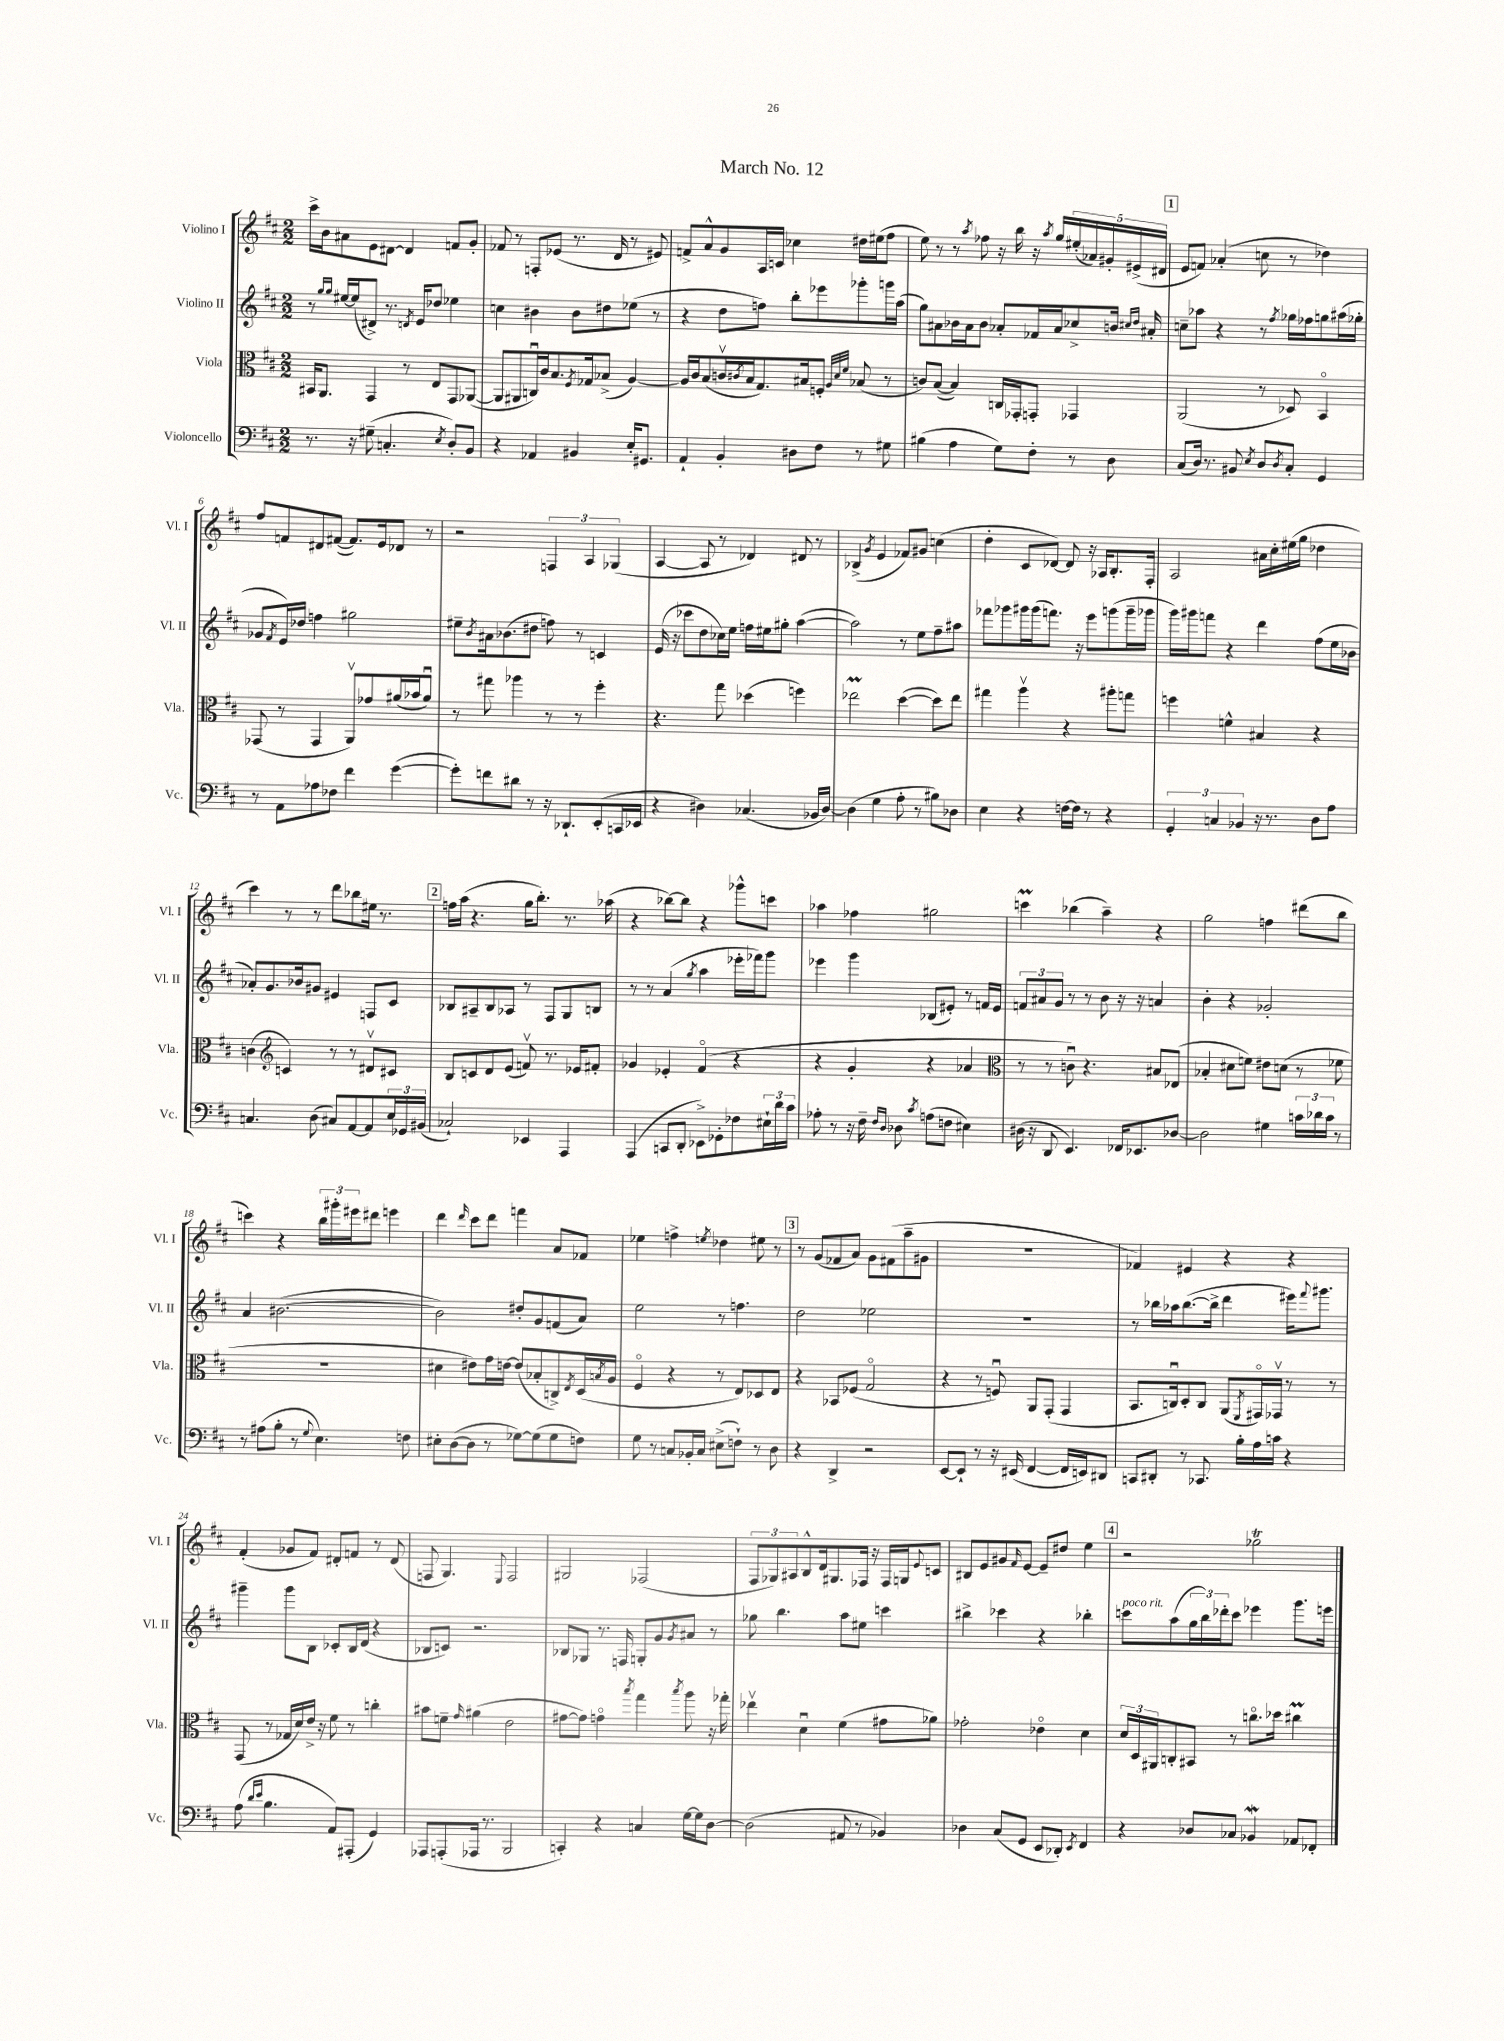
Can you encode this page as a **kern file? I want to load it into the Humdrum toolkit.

**kern	**kern	**kern	**kern
*staff4	*staff3	*staff2	*staff1
*clefF4	*clefC3	*clefG2	*clefG2
*k[f#c#]	*k[f#c#]	*k[f#c#]	*k[f#c#]
*M2/2	*M2/2	*M2/2	*M2/2
8.r	16BB#	8r	16ccc#^
.	8.AA	.	16b
.	.	16qqgg	.
.	.	16qqgg	.
.	.	[16ee#	8a#
16r	.	(16ee#]	.
(8G#~	4GG	8d#^)	8e
4.C'	.	8.r	[8d#
.	8r	.	4d#]
.	.	8qd	.
.	.	16e	.
.	8E	8dd-	.
8qE	.	.	.
8D')	8GG	4ee-	8f
8BB	([8AA-	.	8g'
=	=	=	=
4r	8AA-]	4cc	8f-
.	8AA#	.	8r
4AA-	16Cu)	4b#	8F'
.	16c#	.	.
.	8.B	.	(8e-
4BB#	.	8b#	8.r
.	8qF#	.	.
.	16G-	.	.
.	(8B-^	8dd#	.
.	.	.	16d
16E'	[4A)	(8ee-	8r
8.GG#	.	.	.
.	.	8r	8e#)
=	=	=	=
4AA`	16A]	4r	8f^
.	16c#	.	.
.	(8B	.	8a^^
4BB'	16cv	8dd	8g
.	8qc#	.	.
.	16B	.	.
.	8.G)	8ff)	16A
.	.	.	16c
8D#	.	8bb'	4cc-
.	16B#	.	.
8F#	8F'	8eee-	.
.	32qqA	.	.
.	32qqd	.	.
.	32qqf#	.	.
8r	(8B-	8ggg-'	16dd#
.	.	.	(16ee#
8G#	8r	16ggg	8ff#
.	.	(16aa	.
=	=	=	=
(4B#	8c)	8gg)	8ee)
.	([8B	8a#	8r
4A	4B])	16b-	8r
.	.	16a#	.
.	.	.	8qaa
.	.	8b-	8ff-
8G)	16C	8a-'	16r
.	16GG-'	.	16bb
8F#'	8GG'	16f-	16r
.	.	.	8qaa
.	.	16a-	16gg
8r	4GG-	8cc-^	(20ee#'
.	.	.	20a-)
.	.	.	20g#'
8D	.	16b	.
.	.	.	(20e#^
.	.	16qqcc#	.
.	.	16qqdd	.
.	.	16a#'	.
.	.	.	20d#
=	=	=	=
(8C#	(2AA	8cc~	8e
16D)	.	8aa-	8f)
8.r	.	.	.
.	.	4r	(4a-'
8BB#	.	.	.
8qE	.	.	.
8D	8r	8r	8cc
8qD	.	8qff#	.
8C#'	8D-)	16gg-	8r
.	.	16ff-	.
4GG	4BBo	8gg	4dd-)
.	.	(16aa#	.
.	.	16gg-'	.
=	=	=	=
8r	(8GG-	8g-	8ff#
.	.	8qf#	.
8AA	8r	16e)	8f
.	.	16dd-	.
8A-	4GG-	4ff	8d#
8F-	.	.	([8f#
4f#	8AAv)	2gg#	8.f#])
.	8g-	.	.
.	.	.	16e
([4g	(16a#	.	8d-
.	16b-	.	.
.	8a#u)	.	8r
=	=	=	=
8g'])	8r	8ee#~	2r
.	.	8qb	.
8f	8gg#	16a#	.
.	.	(8.b-	.
8d#	4aa-	.	.
8r	.	8dd#	.
16r	8r	8ff)	6F
8.DD-`	.	.	.
.	8r	8r	.
.	.	.	6A
(8EE'	4ff#'	4c	.
.	.	.	(6G-
16CC	.	.	.
16EE-	.	.	.
=	=	=	=
4r	4.r	(16e	[4A
.	.	16r	.
.	.	8ccc-	.
4D#)	.	8dd	8A]
.	8gg	16cc-)	8r
.	.	16ee	.
(4.C-	(4dd-	16ff	4d-)
.	.	16ee#	.
.	.	8gg#'	.
.	4ff)	([4aa	8d#
16BB-	.	.	8r
[16D#)	.	.	.
=	=	=	=
(4D#]	2ee-	2aa])	(4B-^
.	.	.	8qg
4G	.	.	4e
8A'	([4dd	8r	8f-)
8r	.	8ee	8g#
8B#)	8dd])	8ff#~	(4cc
8D-	8ee-	8aa#	.
=	=	=	=
4E	4gg#	8fff-	4dd'
.	.	8ggg-	.
4r	4aav	16ggg#	8c#
.	.	(16ggg#	.
.	.	8.fff)	[8d-)
[16F	4r	.	8d-]
16F]	.	16r	.
8r	.	8eee	16r
.	.	.	16A-
4r	8aa#'	(8ggg	8.B'
.	8gg	16ggg~	.
.	.	16ggg-	16F#'
=	=	=	=
6GG'	4ff	16ggg)	2A
.	.	16ggg#	.
.	.	8fff	.
6C	.	.	.
.	4f^^	4r	.
6BB-	.	.	.
16r	4B#	4ddd	16a#
8.r	.	.	16cc#'
.	.	.	(16ee#
.	.	.	16gg
8D	4r	(8ff#	4dd-
8A	.	16ee	.
.	.	16b-	.
=	=	=	=
4.C	(4c	8a-')	4ccc#)
.	.	8.g	.
*	*clefG2	*	*
.	4c)	.	8r
.	.	16b-	.
(8D	.	8g#	8r
8C#)	8r	4e#	8ddd
[8AA	8r	.	8bb-
8AA]	8d#v	8F	16ee#
.	.	.	8.r
24E	8c#	8c#	.
24GG-	.	.	.
(24BB#	.	.	.
=	=	=	=
2C-`)	8B	8B-	16ff
.	.	.	(16aa
.	8c	8A#~	4.r
.	8d	8B-	.
.	(8e	8A-	.
4EE-	8fv)	8r	16gg
.	.	.	8.bb')
.	8.r	8F#	.
4AAA	.	8G	8.r
.	16e-	.	.
.	8f#'	8B	.
.	.	.	(16aa-
=	=	=	=
(4AAA	4g-	8r	4r
.	.	8r	.
8CC	4e-'	(4a	[8bb-)
8DD'	.	.	8bb-]
.	.	8qgg	.
8EE-^)	(4f#o	4aa	4r
8GG-'	.	.	.
8F-	4r	16eee-'	8ggg-^^
.	.	16fff-)	.
24E#`	.	8ggg	8ccc
24d	.	.	.
24c#	.	.	.
=	=	=	=
8A-'	4r	4eee-	4aa-
8r	.	.	.
16r	4g'	4ggg	4ff-
16F#~	.	.	.
16qqF#	.	.	.
16qqD	.	.	.
8D-	.	.	.
8qc#	.	.	.
(8A	4r	(8B-	2gg#
8F	.	8e#')	.
4E#)	4a-	8r	.
.	.	16f	.
.	.	16e#	.
=	=	=	=
*	*clefC3	*	*
(16D#	8r	12f	4ccc
16r	.	.	.
.	.	12a#	.
8DD	8r	.	.
.	.	12g	.
4.EE)	8cu)	8r	(4bb-
.	4.r	8r	.
.	.	8b	4aa~)
16FF-	.	16r	.
8.EE-	.	16r	.
.	8B#	4a	4r
[8D-	(8E-	.	.
=	=	=	=
2D-]	4B-'	4b'	2gg
.	8d#	4r	.
.	8f)	.	.
4G#	8e#	2g-'	4ff
.	(8d	.	.
24c	8r	.	(8ddd#
24d-	.	.	.
24c	.	.	.
8r	8f-	.	8bb
=	=	=	=
8r	1r	4a	4ccc)
(8A#	.	.	.
8B'	.	([2.b#	4r
8r	.	.	.
8qqG	.	.	.
4.E)	.	.	24bb
.	.	.	24ggg#'
.	.	.	24eee#
.	.	.	8ddd#
.	.	.	4eee
8F	.	.	.
=	=	=	=
8E#'	4d#	2b#])	4ddd
([8D	.	.	.
.	.	.	16qqddd
8D]	8e#)	.	8ccc#
8r	16g	.	8ddd
.	[16e	.	.
[8G-)	(8e]	8dd#'	4fff
(8G-]	8B-'	8g	.
8G-	8C^)	(8f	8a
.	8qE	.	.
8F)	(16D	8a)	8f-
.	8qB	.	.
.	16A	.	.
=	=	=	=
8G	4F#o	2ee	4ee-
8r	.	.	.
8C	4r	.	4ff^
16BB-'	.	.	.
16C	.	.	.
.	.	.	8qee
(8E#^	8r	8r	4dd-
8F`)	8E)	4.ff	.
8r	8D-	.	8ee#
8D	8E	.	8r
=	=	=	=
4r	4r	2dd	8r
.	.	.	(8g
4DD^	8BB-	.	8f-
.	(8F-	.	8a)
2r	2Go	2ee-	8g
.	.	.	(8f#
.	.	.	8aa~
.	.	.	8g#
=	=	=	=
[8EE	4r	1r	1r
8EE`]	.	.	.
8r	8r	.	.
16r	8Fu)	.	.
(16EE#	.	.	.
[4FF#	8AA	.	.
.	(8GG'	.	.
16FF#]	4GG	.	.
16EE)	.	.	.
8DD#	.	.	.
=	=	=	=
8CC	8.BB	8r	4f-)
8DD#'	.	16bb-	.
.	16Cu)	16aa-	.
8r	8D'	([8.bb-	4e#
8.CC-	8C	.	.
.	.	16bb-^]	.
.	(8AA	4ddd	4r
16B'	.	.	.
.	8qFF#	.	.
16A	16GG#o)	.	.
16c	16GG-v	.	.
4r	8r	16eee#)	4r
.	.	8qqfff#	.
.	.	8.ggg#	.
.	8r	.	.
=	=	=	=
(8A	(8GG	4ggg#~	(4f#'
16qqd	.	.	.
16qqe	.	.	.
4.B	8r	.	.
.	16G-	8ggg#	8g-
.	16d)	.	.
.	16e^	8B	8f#)
.	16r	.	.
8AA)	8f#	8c-'	8d#'
(8AAA#'	8r	16B	8f
.	.	(16d	.
4GG)	4cc'	4r	8r
.	.	.	(8d#
=	=	=	=
8AAA-	8b#	8B-	8F
(8AAA'	8f~	8c)	4.G)
.	16qqg	.	.
16AAA-	(4a#	2.r	.
8.r	.	.	.
.	.	.	8qqE
2BBB	2e	.	2F
=	=	=	=
4CC')	[8g#	8B-	2G#
.	8g#])	8G-	.
4r	4go	8.r	.
.	.	16F	.
.	8qbb	.	.
4C	4gg	8G'	(2F-
.	.	8g	.
.	8qbb	8qg	.
[16G	8aa	8a#	.
16G]	.	.	.
[8D	16r	8r	.
.	16gg-'	.	.
=	=	=	=
(2D]	4ee-v	8gg-	12F#
.	.	.	12G-)
.	.	4.bb	.
.	.	.	12A#
.	4du	.	8B^^
.	.	.	16d
.	.	.	8.G#
8AA#	(4f#	8aa	.
8r	.	8ee#	16F-
.	.	.	16r
4BB-)	8g#	4ccc	16F-
.	.	.	16G
.	.	.	8qqe
.	8a-)	.	8c
=	=	=	=
4D-	2g-'	4bb#^	8B#
.	.	.	8e
(8C#	.	4ccc-	8g#
.	.	.	16qqf#
8GG	.	.	[8e
8EE	4e-o	4r	8e~]
8DD-')	.	.	8dd#
8qEE	.	.	.
4FF#	4d	4bb-'	4ee
=	=	=	=
4r	24d	8ccc	2r
.	24D	.	.
.	24AA#	.	.
.	8C'	(8aa	.
8D-	8BB#	24gg	.
.	.	24bb)	.
.	.	24ddd-'	.
8C-	8r	8ccc	.
4BB-	8.cco	4eee-	2gg-
.	16dd-	.	.
8AA-	4cc#	8.ggg	.
8FF-'	.	.	.
.	.	16eee	.
==	==	==	==
*-	*-	*-	*-
